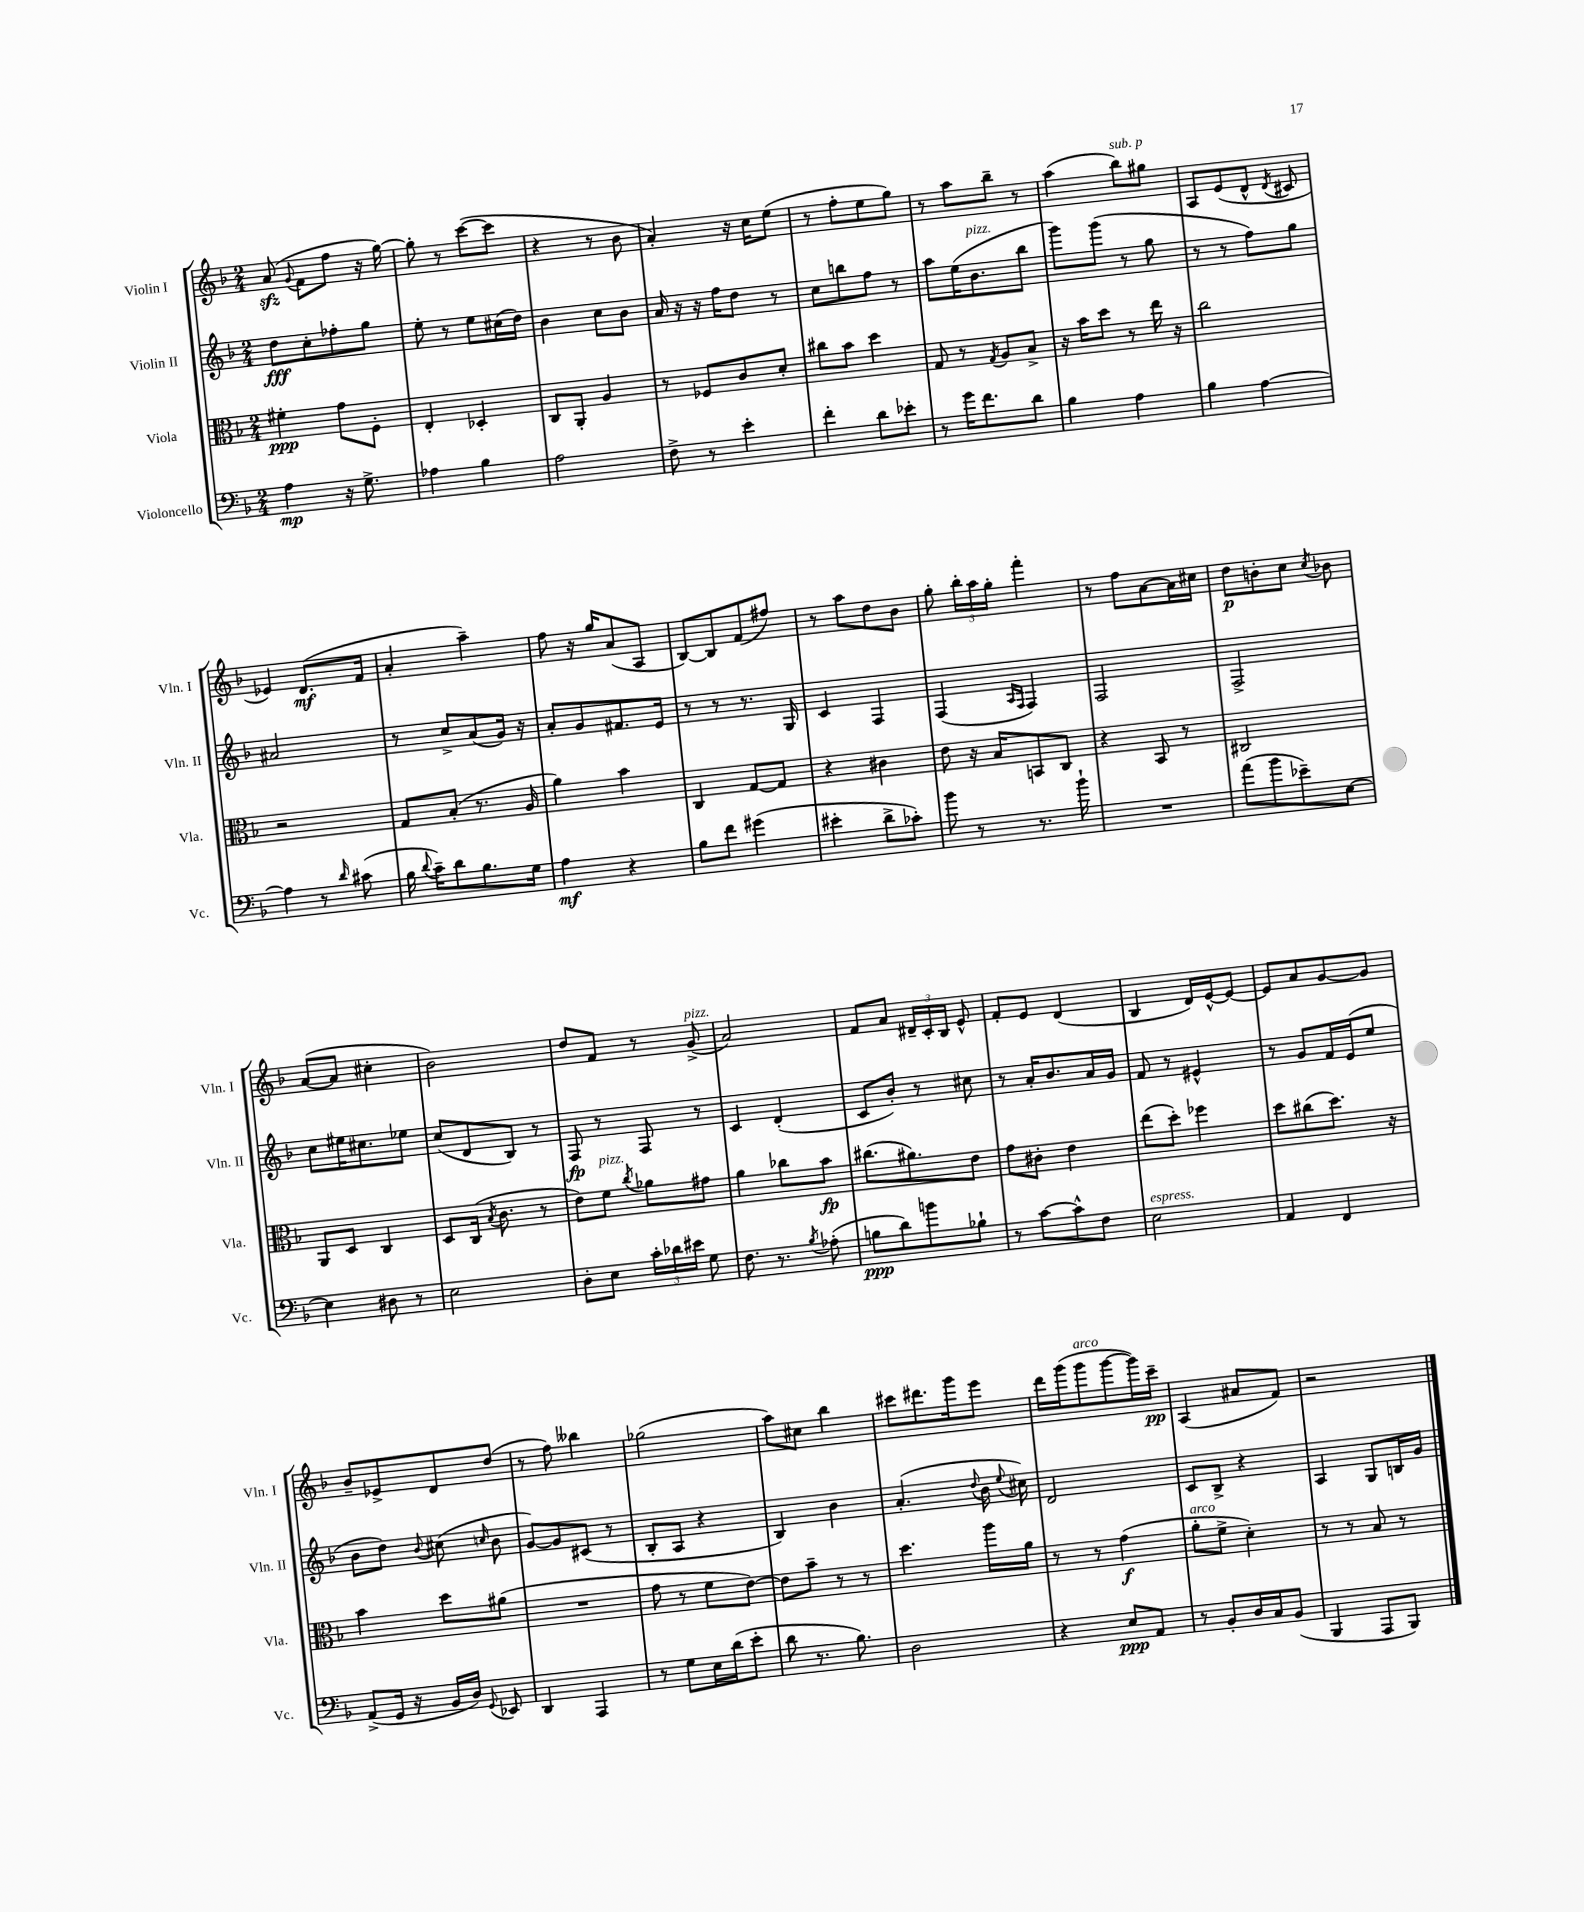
<<
\new StaffGroup <<
\new Staff = "s0" \with { instrumentName = "Violin I" shortInstrumentName = "Vln. I" } {
    \clef treble \key f \major \numericTimeSignature \time 2/4
    \autoBeamOff a'8\sfz( \appoggiatura { g'8 } f'8[ f''8] r16 g''16~) |
    g''8-. r8 c'''8[~( c'''8] |
    r4 r8 bes'8 |
    a'4-.) r16 c''16[ e''8]( |
    r8 f''8[-. e''8 g''8]) |
    r8 a''8[ bes''8]-- r8 |
    a''4( bes''8[^\markup { \italic "sub. p" }) gis''8] |
    a8[ e'8( d'8]-^ \acciaccatura { d'8 } cis'8 |
    ees'4) d'8.[\mf( f'16] |
    a'4-. a''4--) |
    f''8 r16 g''16[ a'8( a8] |
    bes8[~) bes8 f'8( fis''8]) |
    r8 a''8[ d''8 bes'8] |
    g''8-. \tuplet 3/2 { bes''16[-. a''16 g''16]-. } f'''4-. |
    r8 f''8[ a'8~ a'16 cis''16] |
    d''8[\p b'8-. c''8] \acciaccatura { c''8 } bes'8 |
    a'8[~( a'8] cis''4-. |
    bes'2) |
    d''8[ f'8] r8 g'8->^\markup { \italic "pizz." }( |
    a'2) |
    f'8[ a'8] \tuplet 3/2 { dis'16[-- c'16-. bes16] } e'8-^ |
    f'8[-. e'8] d'4( |
    bes4 d'16[) e'16~-^ e'8]~ |
    e'8[ a'8 g'8~ g'8] |
    bes'8[-- ees'8-> d'8 d''8]( |
    r8 f''8) beses''4 |
    ges''2( |
    a''8[) cis''8] bes''4 |
    cis'''8[ dis'''8. g'''16 e'''8] |
    d'''16[ g'''16( g'''8^\markup { \italic "arco" } g'''8~ g'''16) c'''16]--\pp |
    a4( ais'8[ f'8]) |
    r2 \bar "|." |
}
\new Staff = "s1" \with { instrumentName = "Violin II" shortInstrumentName = "Vln. II" } {
    \clef treble \key f \major \numericTimeSignature \time 2/4
    \autoBeamOff d''8[\fff c''8-. fes''8-. g''8] |
    e''8-. r8 e''8[ cis''16( d''16]) |
    bes'4 c''8[ bes'8] |
    a'16 r16 r16 f''16[ d''8] r8 |
    c''8[ b''8 f''8] r8 |
    a''8[ e''16( bes'8.^\markup { \italic "pizz." } bes''8] |
    g'''8[) g'''8]( r8 g''8 |
    r8 r8 f''8[) g''8] |
    ais'2 |
    r8 c''8[-> a'8( g'16]) r16 |
    a'8[-. g'8 fis'8. e'16] |
    r8 r8 r8. g16 |
    c'4 f4 |
    f4( \grace { a16[ f16] } f4) |
    f2 |
    f2-> |
    c''8[ eis''16 cis''8. ees''8] |
    c''8[( d'8 bes8]) r8 |
    f8\fp r8 f8 r8 |
    c'4 d'4-.( |
    c'8[ bes'8]-.) r8 cis''8 |
    r8 a'16[-. bes'8. a'16 g'16] |
    f'8 r8 eis'4-^ |
    r8 g'8[ f'16 e'16( e''8] |
    bes'8[ d''8]) \appoggiatura { bes'8 } cis''8( \grace { c''16 } bes'8 |
    g'8[~) g'8 cis'8]( r8 |
    bes8[-. a8] r4 |
    bes4) bes'4 |
    a'4.-.( \appoggiatura { d''8 } bes'16 \appoggiatura { e''8 } cis''16) |
    d'2 |
    c'8[ bes8]-> r4 |
    a4 g8[ b16 g'16] \bar "|." |
}
\new Staff = "s2" \with { instrumentName = "Viola" shortInstrumentName = "Vla." } {
    \clef alto \key f \major \numericTimeSignature \time 2/4
    \autoBeamOff fis'4-.\ppp g'8[ f8]-. |
    e4-. des4-. |
    c8[ a,8]-. a4 |
    r8 fes8[ c'8 d'8]-. |
    cis''8[ bes'8] d''4 |
    g8 r8 \acciaccatura { g8 } a8[ bes8]-> |
    r16 bes'16[ d''8] r8 e''16 r16 |
    c''2 |
    r2 |
    g8[ bes8]-.( r8. a16 |
    a'4) bes'4 |
    c4 g8[~ g8] |
    r4 cis'4 |
    e'8 r16 bes16[ b,8 c8] |
    r4 bes,8 r8 |
    cis2 |
    a,8[ d8] c4 |
    d8[ c16]( \acciaccatura { bes8 } c'8. r8 |
    e'8[) f'8]^\markup { \italic "pizz." } \acciaccatura { c''8 } aes'8[ gis'8] |
    a'4 ces''8[ bes'8]\fp |
    cis''8.[( ais'8.) e'8] |
    g'8[ cis'8]-. e'4 |
    e''8[( d''8]-.) fes''4 |
    d''8[ cis''8( d''8.]) r16 |
    bes'4 d''8[ ais'8]( |
    R2 |
    g'8 r8 f'8[ e'8]~) |
    e'8[ bes'8]-- r8 r8 |
    d''4. a''16[ a'16] |
    r8 r8 g'4\f( |
    a'8[-.^\markup { \italic "arco" } f'8]-> d'4-.) |
    r8 r8 bes8 r8 \bar "|." |
}
\new Staff = "s3" \with { instrumentName = "Violoncello" shortInstrumentName = "Vc." } {
    \clef bass \key f \major \numericTimeSignature \time 2/4
    \autoBeamOff a4\mp r16 g8.-> |
    aes4 bes4 |
    a2 |
    f8-> r8 e'4-. |
    f'4-. d'8[ ees'8]-. |
    r8 g'16[ f'8. d'8] |
    bes4 a4 |
    bes4 a4~ |
    a4 r8 \grace { d'16 } cis'8( |
    bes16 \appoggiatura { d'8 } c'16[--) d'8 bes8. g16] |
    a4\mf r4 |
    bes8[ f'8] gis'4( |
    eis'4-. d'8[-> ces'8]-.) |
    bes'8 r8 r8. bes'16-! |
    R2 |
    a'8[( bes'8 ees'8--) e8]~ |
    e4 dis8 r8 |
    e2 |
    d8[-. e8] \tuplet 3/2 { c'16[-. des'16 eis'16] } g8 |
    f8. r8. \acciaccatura { bes8 } aes8-.( |
    b8[\ppp d'8) b'8 bes8]-! |
    r8 c'8[~ c'8-^ f8] |
    e2^\markup { \italic "espress." } |
    a,4 f,4 |
    a,8[->( g,16] r16 bes,16[ d16]) \appoggiatura { g,8 } ees,8 |
    d,4 a,,4 |
    r8 g8[ e16 d'16( e'8]-. |
    d'8 r8. bes8.) |
    d2 |
    r4 e8[\ppp a,8] |
    r8 bes,8[-. d16 c16 bes,8]( |
    bes,,4 a,,8[ bes,,8]) \bar "|." |
}
>>
>>
\layout { \context { \Score \remove "Bar_number_engraver" } }
